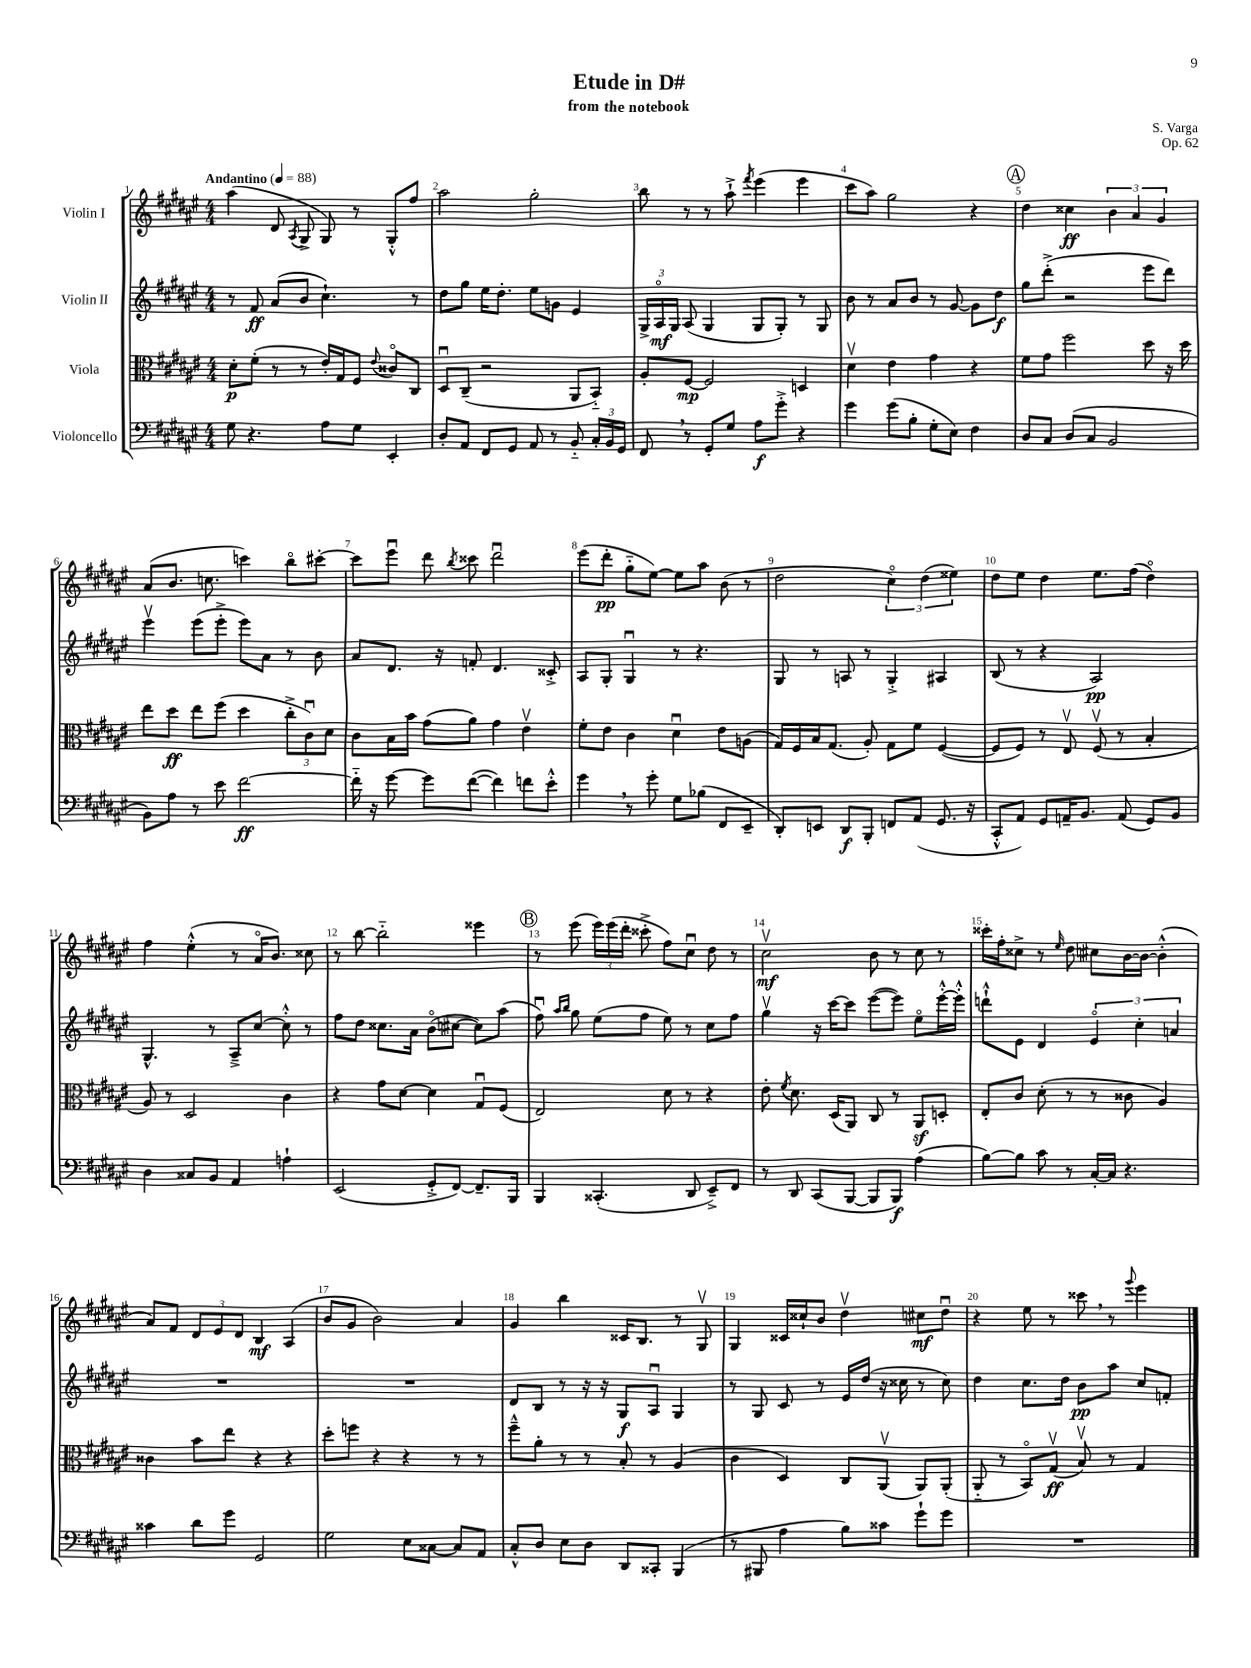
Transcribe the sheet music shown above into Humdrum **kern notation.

**kern	**kern	**kern	**kern
*staff4	*staff3	*staff2	*staff1
*clefF4	*clefC3	*clefG2	*clefG2
*k[f#c#g#d#a#e#]	*k[f#c#g#d#a#e#]	*k[f#c#g#d#a#e#]	*k[f#c#g#d#a#e#]
*M4/4	*M4/4	*M4/4	*M4/4
*MM88	*MM88	*MM88	*MM88
8G#	8d#'	8r	(4aa#
4.r	(8f#'	8f#	.
.	8r	(8a#	8d#
.	.	.	8qA#
.	8r	8b	8G#^
8A#	16e#')	4.cc#`)	8G#)
.	16G#	.	.
8G#	8F#	.	8r
.	8qqe#	.	.
4EE#'	8c##o	.	8G#'^^
.	8C#	8r	8ff#
=	=	=	=
8D#'	8D#u	8dd#	2aa#
8AA#	(8C#~	8gg#	.
8FF#	2r	16ee#	.
.	.	8.dd#'	.
8GG#	.	.	.
8AA#	.	8ee#	2gg#'
8r	.	8g	.
8BB'~	8AA#	4e#	.
24C#'	8BB'~)	.	.
24BB	.	.	.
24GG#	.	.	.
=	=	=	=
8FF#	8A#'	24G#^	8bb
.	.	24A#o	.
.	.	24G#	.
8r	[8F#	(8A#	8r
8GG#'	2F#]	4G#	8r
8G#	.	.	8aa#`^
.	.	.	8qfff#
8A#	.	8G#	(4eee#
8g#'^	.	8G#')	.
4r	4D	8r	4eee#
.	.	8G#	.
=	=	=	=
4g#	4d#v	8b	8ccc#
.	.	8r	8aa#)
(8g#	4e#	8a#	2gg#
8B'	.	8b	.
8G#'	4g#	8r	.
8E#)	.	[8g#	.
4F#	4r	8g#]	4r
.	.	8dd#	.
=	=	=	=
8D#	8f#	8gg#	4dd#
8C#	8g#	(8ddd#'^	.
(8D#	2ff#	2r	4cc##
8C#	.	.	.
2BB	.	.	6b
.	.	.	6a#
.	8dd#	8eee#	.
.	.	.	6g#
.	16r	8ddd#)	.
.	16dd#	.	.
=	=	=	=
8BB)	8ee#	4eee#v	(8a#
8A#	8dd#	.	8.b
8r	8ee#	(8eee#	.
.	.	.	8.cc
8e#	(8ff#	8eee#'^	.
[2f#	4dd#	8eee#)	4ccc)
.	.	8a#	.
.	12cc#'^	8r	8bbo
.	12c#u)	.	.
.	.	8b	[8ccc#'
.	12d#	.	.
=	=	=	=
16f#'~]	8c#	8a#	8ccc#]
16r	.	.	.
[8g#	16B	8.d#	8eee#u
.	16b	.	.
8g#]	(8g#	.	8ddd#
.	.	16r	.
.	.	.	8qbb
([8f#	8a#)	8f'	8ccc##
4f#])	4g#	4.d#	2ddd#u
8f	4e#v	.	.
8e#'^^	.	8c##'^	.
=	=	=	=
4g#	8f#'	8A#	(8eee#
.	8e#	8G#'	8ddd#'
8r	4c#	4G#u	8gg#'~
8g#'	.	.	[8ee#)
8G#	4d#u	8r	8ee#]
(8B-	.	4.r	8aa#
8FF#	8e#	.	(8b
8EE#~	(8A	.	8r
=	=	=	=
8DD#')	16G#)	8G#	2dd#
.	16F#	.	.
8EE	16B	8r	.
.	(8.G#	.	.
8DD#	.	8A	.
8BBB'	8A#')	8r	.
8FF	8G#	4G#'^	6cc#o)
(8AA#	8f#	.	.
.	.	.	(6dd#
8.GG#	([4F#	4A#	.
.	.	.	6ee##)
16r	.	.	.
=	=	=	=
8CC#'^^	8F#]	(8B	8dd#
8AA#)	8F#)	8r	8ee#
8GG#	8r	4r	4dd#
16AA~	8E#v	.	.
8.BB	.	.	.
.	(8F#v	2A#)	8.ee#
(8AA	8r	.	.
.	.	.	(16ff#
8GG#)	4B'	.	4dd#o)
8BB	.	.	.
=	=	=	=
4D#	8A#)	4.G#^^	4ff#
.	8r	.	.
8C##	2D#	.	(4ee#'^^
8BB	.	8r	.
4AA#	.	8A#~^	8r
.	.	[8cc#	16a#o
.	.	.	8.b)
4A`	4c#	8cc#'^^]	.
.	.	8r	8cc##
=	=	=	=
(2EE#	4r	8ff#	8r
.	.	8dd#	[8bb
.	8g#	8.cc##	2bb'~]
.	[8d#	.	.
.	.	16a#	.
8GG#'^	4d#]	(8bo	.
[8FF#)	.	[8cc#	.
8.FF#~]	8G#u	8cc#])	4eee##
.	(8F#	(8aa#	.
16BBB	.	.	.
=	=	=	=
4BBB	2E#)	8ff#u)	8r
.	.	16qqaa#	.
.	.	16qqbb	.
.	.	8gg#	(8eee#
(4.CC##'	.	(8ee#	24eee#)
.	.	.	(24eee#
.	.	.	24ddd#'
.	.	8ff#	8ccc##'^
.	8d#	8ee#)	8ff#)
8DD#	8r	8r	8cc#u
8EE#~^)	4r	8cc#	8dd#
8FF#	.	8ff#	8r
=	=	=	=
8r	8e#'	4gg#v	2cc#v
.	8qf#	.	.
8DD#	8.d#	.	.
(8CC#	.	16r	.
.	(16D#	[16ccc#	.
[8BBB	8AA#)	8ccc#]	.
8BBB]	8C#	([8eee#	8b
8BBB)	8r	8eee#])	8r
(4A#	8AA#	8ee#o	8cc#
.	8D'	[16eee#'^^	8r
.	.	16eee#'^^]	.
=	=	=	=
[8B)	8E#'	8ddd`^^	16ccc##'
.	.	.	16ff#'
8B]	8c#	8e#	8cc##^
8c#	(8d#'	4d#	8r
.	.	.	16qqee#
8r	8r	.	8dd#
[16C#'	8r	6e#o	8cc#
16C#]	.	.	.
4.r	8c##	.	[16b
.	.	6cc#'	.
.	.	.	16b_
.	4A#)	.	(4b'^^]
.	.	6a	.
=	=	=	=
4c##	4c##	1r	8a#)
.	.	.	8f#
8d#	8b	.	12d#
.	.	.	12e#
8g#	8ee#	.	.
.	.	.	12d#
2GG#	4r	.	4B
.	4r	.	(4A#
=	=	=	=
2G#	8dd#'	1r	8b
.	8ff	.	8g#
.	4r	.	2b)
8E#	4r	.	.
[8C##	.	.	.
8C##]	8r	.	4a#
8AA#	8r	.	.
=	=	=	=
8C#'^^	8ff#~^^	8d#	4g#
8D#	8a#'	8B	.
8E#	8r	8r	4bb
8D#	8r	16r	.
.	.	16r	.
8DD#	8B'	8G#	16c##
.	.	.	8.B
8CC##'	8r	8A#u	.
(4BBB	(4A#	4G#	8r
.	.	.	8G#v
=	=	=	=
8r	4c#	8r	4G#
8BBB#	.	8G#	.
4A#	4D#)	8c#	16c##
.	.	.	16cc##`
.	.	8r	8b
8B)	8C#	16e#	4dd#v
.	.	(16dd#	.
8c##	(8AA#v	16r	.
.	.	16cc##	.
8g#`	8AA#)	8r	8cc#
8g#	(8AA#'	8cc##)	8dd#u
=	=	=	=
1r	8AA#'~	4dd#	4r
.	8r	.	.
.	8BBo)	8.cc#	8ee#
.	(8G#v	.	8r
.	.	16dd#	.
.	8Bv)	8b	8ccc##
.	8r	8aa#	8r
.	.	.	8qqggg#
.	4G#	8cc#	4eee#
.	.	8f'	.
==	==	==	==
*-	*-	*-	*-
